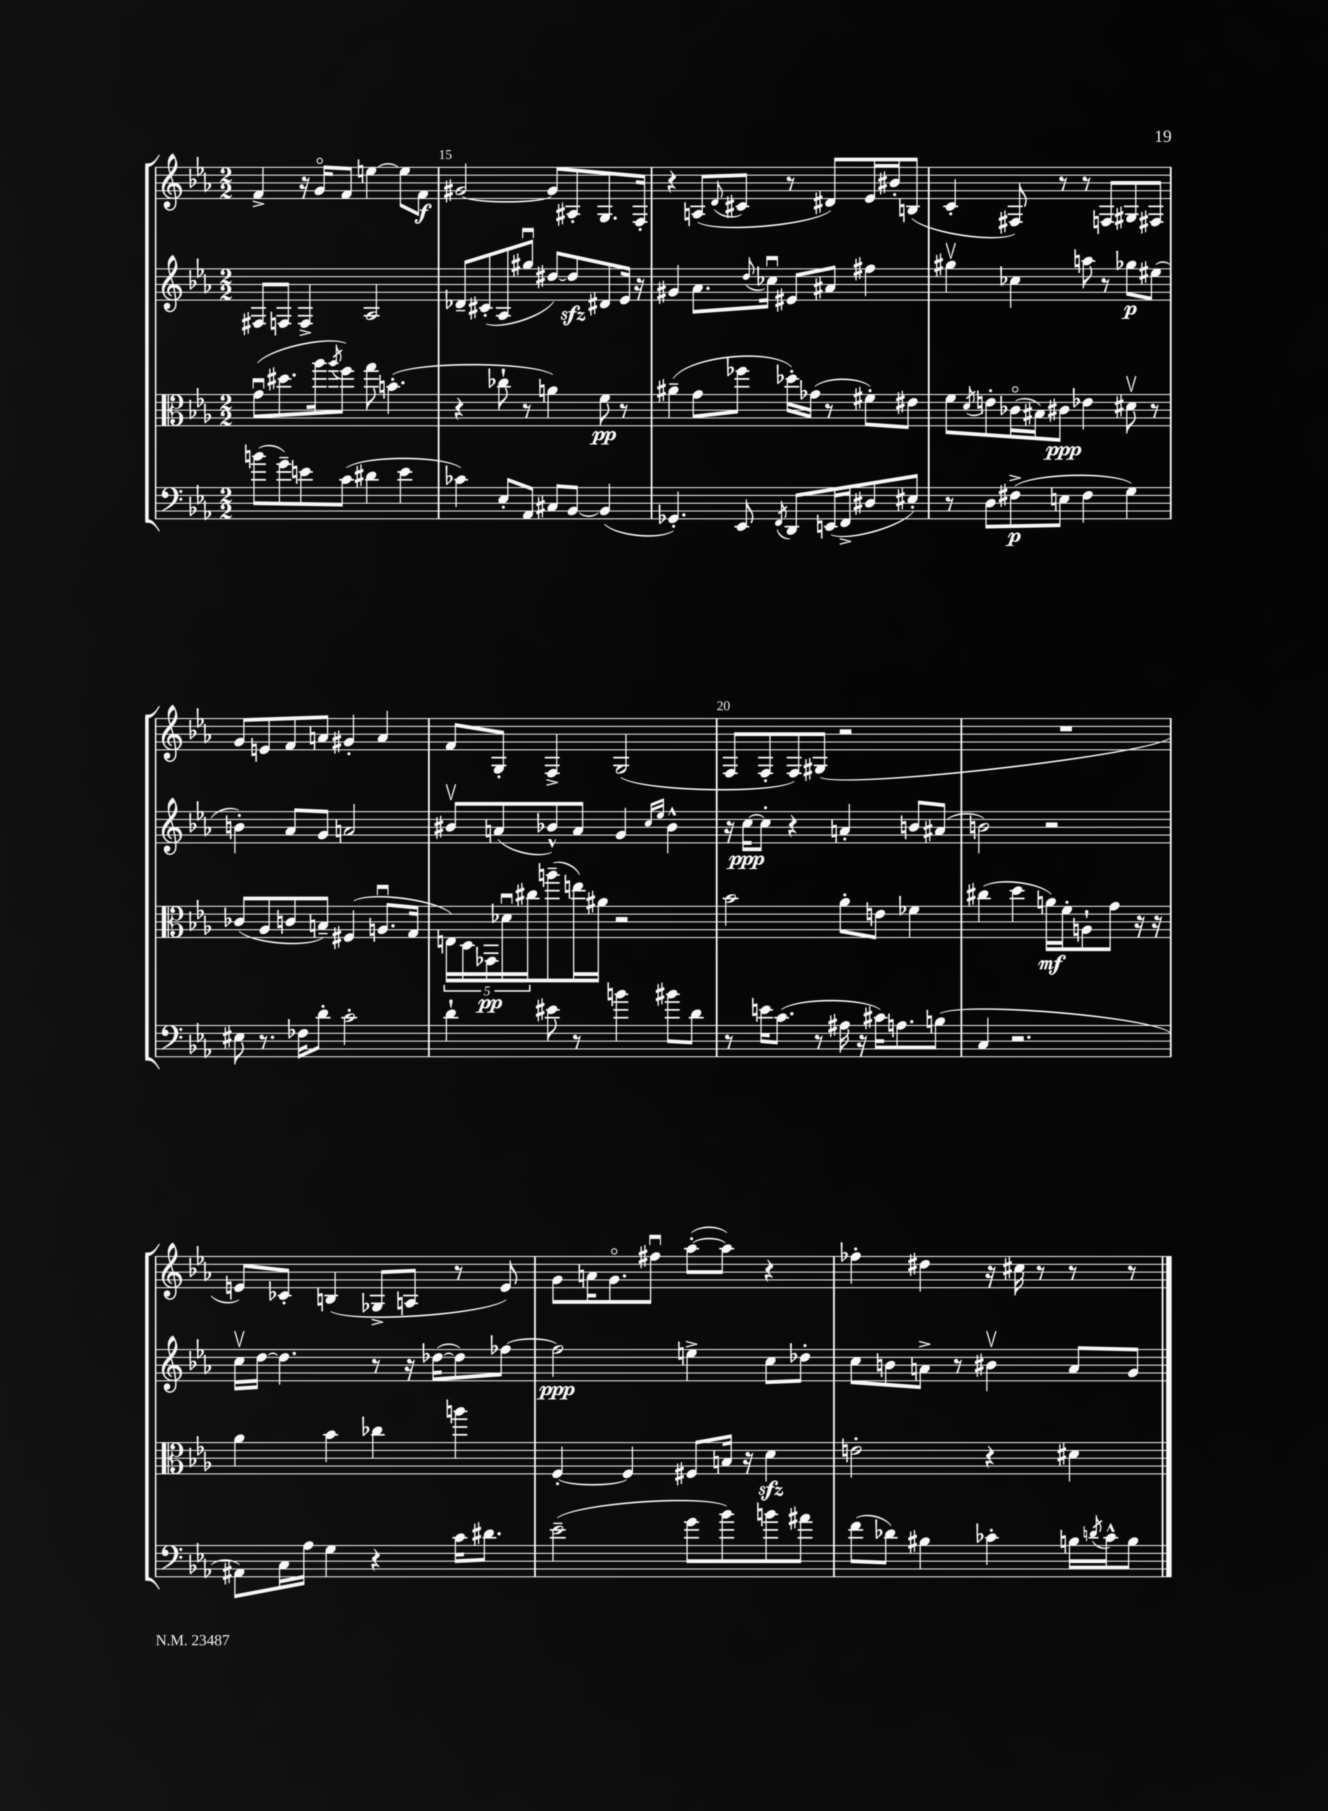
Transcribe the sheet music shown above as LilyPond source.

<<
\new StaffGroup <<
\new Staff = "s0" {
    \clef treble \key ees \major \numericTimeSignature \time 2/2
    f'4-> r16 g'16\flageolet f'8 e''4~ e''8 f'8\f |
    gis'2~ gis'8 ais8-. g8. f16-. |
    r4 a8( \appoggiatura { d'8 } cis'8 r8 dis'8) ees'16 bis'16-. b8( |
    c'4-. fis8) r8 r8 f8 gis8 fis8 |
    g'8 e'8 f'8 a'8 gis'4-. a'4 |
    f'8 g8-. f4-> g2( |
    f8 f8-. f8) gis8( r2 |
    R1 |
    e'8) ces'8-. b4( ges8-> a8 r8 e'8) |
    g'8 a'16 g'8.\flageolet fis''8\downbow aes''8~-.( aes''8) r4 |
    fes''4-. dis''4 r16 cis''16 r8 r8 r8 \bar "|." |
}
\new Staff = "s1" {
    \clef treble \key ees \major \numericTimeSignature \time 2/2
    fis8 f8 f4-> aes2 |
    des'8-- cis'8-.( aes8 gis''8\downbow dis''8~) dis''8\sfz dis'8 ees'16 r16 |
    gis'4 aes'8. \appoggiatura { d''8 } ces''16\downbow eis'8 ais'8 fis''4 |
    gis''4\upbow ces''4 a''8 r8 ges''8\p eis''8( |
    b'4-.) aes'8 g'8 a'2 |
    bis'8\upbow a'8( bes'8-^) a'8 g'4 \grace { c''16 ees''16 } bes'4-^ |
    r16 c''16~\ppp c''8-. r4 a'4-. b'8 ais'8( |
    b'2) r2 |
    c''16\upbow d''16~ d''4. r8 r16 des''16~( des''8) fes''8~ |
    fes''2\ppp e''4-> c''8 des''8-. |
    c''8 b'8 a'8-> r8 bis'4\upbow a'8 g'8 \bar "|." |
}
\new Staff = "s2" {
    \clef alto \key ees \major \numericTimeSignature \time 2/2
    g'8\downbow( dis''8. aes''16 \acciaccatura { aes''8 } f''8) g''8 b'4.-.( |
    r4 ces''8-! r8 a'4) f'8\pp r8 |
    ais'4--( g'8 fes''8 des''16-.) ges'16( r8 fis'8-.) eis'8 |
    f'8 \acciaccatura { d'8 } e'8-. ces'16\flageolet( bis16) cis'8\ppp ees'4 dis'8\upbow r8 |
    ces'8( aes8 c'8 b8--) fis4( a8.\downbow g16 |
    \tuplet 5/4 { e16) d16 ges,16\pp des'16\downbow cis''16 } a''8--( e''16) ais'16 r2 |
    bes'2 aes'8-. e'8 fes'4 |
    cis''4( d''4 a'16\mf) f'16-. a8-! g'8 r16 r16 |
    aes'4 bes'4 ces''4 a''4 |
    f4~-. f4 fis8 b16 r16 d'4\sfz |
    e'2-. r4 dis'4 \bar "|." |
}
\new Staff = "s3" {
    \clef bass \key ees \major \numericTimeSignature \time 2/2
    b'8( g'8--) e'8 c'8( dis'4 e'4 |
    ces'4) ees8-. aes,8 cis8 bes,8~ bes,4( |
    ges,4.-.) ees,8 \acciaccatura { f,8 } d,8 e,16( f,16-> dis8 eis8-.) |
    r8 d8 fis8->\p( e8 fis4 g4) |
    eis8 r8. fes16 d'8-. c'2-. |
    d'4-! eis'8 r8 b'4 bis'8 d'8 |
    r8 e'16 c'8.( r8 ais16 r16 cis'16) a8. b8( |
    c4 r2. |
    ais,8) c16 aes16 g4 r4 c'16 dis'8. |
    ees'2--( g'8 bes'8) b'8 ais'8 |
    f'8( des'8) bis4 ces'4-. b16 \acciaccatura { d'8 } ces'16-^ b8 \bar "|." |
}
>>
>>
\layout { \context { \Score currentBarNumber = #14 \override BarNumber.break-visibility = ##(#f #t #t) barNumberVisibility = #(every-nth-bar-number-visible 5) } }
